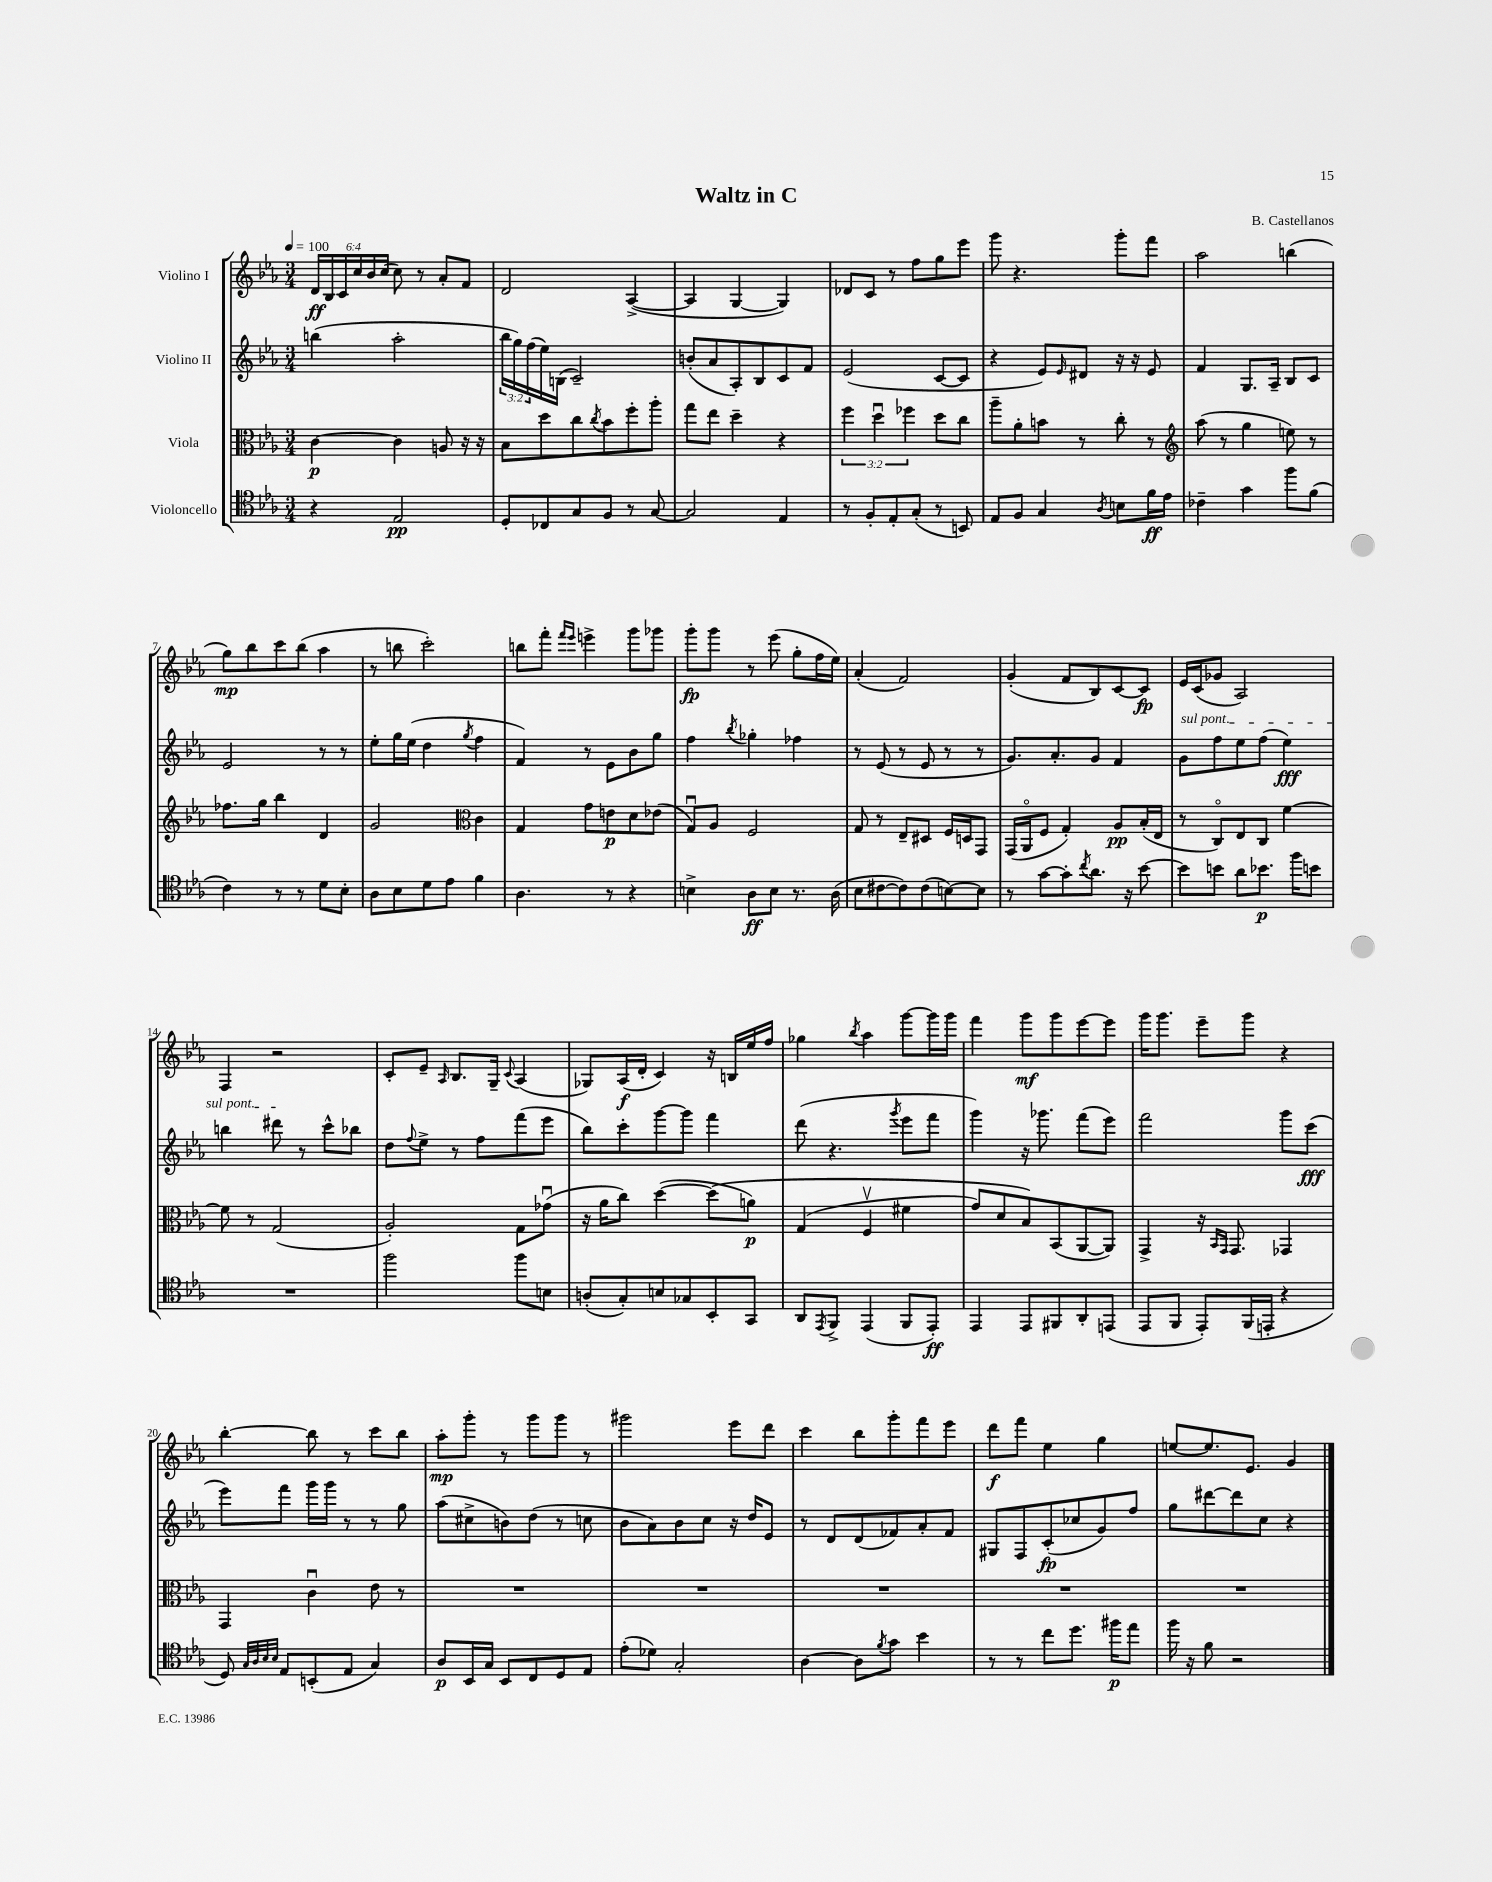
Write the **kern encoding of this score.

**kern	**kern	**kern	**kern
*staff4	*staff3	*staff2	*staff1
*clefC4	*clefC3	*clefG2	*clefG2
*k[b-e-a-]	*k[b-e-a-]	*k[b-e-a-]	*k[b-e-a-]
*M3/4	*M3/4	*M3/4	*M3/4
*MM100	*MM100	*MM100	*MM100
4r	[4c\	(4bb\	24d/LL
.	.	.	24B-/
.	.	.	24c/
.	.	.	24cc/
.	.	.	24b-/
.	.	.	(24cc/JJ
2E-/	4c\]	2aa-'\	8cc\)
.	.	.	8r
.	8A/	.	8a-'/L
.	16r	.	8f/J
.	16r	.	.
=	=	=	=
8D'/L	8B-\L	24bb-\LL	2d/
.	.	24gg\)	.
.	.	(24ff\	.
8C-/	8dd\	16ee-\)	.
.	.	(16B\JJ	.
8G/	8cc\	2c~/)	.
.	8qcc/	.	.
8F/J	8b-\	.	.
8r	8ff'\	.	([4A-^/
[8G/	8aa-'\J	.	.
=	=	=	=
2G/]	8gg\L	(8b'/L	4A-/]
.	8ee-\J	8a-/	.
.	4dd~\	8A-'/)	[4G/
.	.	8B-/	.
4E-/	4r	8c/	4G/])
.	.	8f/J	.
=	=	=	=
8r	6ff\	(2e-/	8d-/L
8F'/L	.	.	8c/J
.	6ddu\	.	.
8E-'/	.	.	8r
.	6ff-\	.	.
(8G'/J	.	.	8ff\L
8r	8dd\L	[8c/L	8gg\
8BB/)	8cc\J	8c/]J	8eee-\J
=	=	=	=
8E-/L	8aa-~\L	4r	8ggg\
8F/J	8a-'\	.	4.r
4G/	8b\J	8e-/L)	.
.	.	16qqe-/	.
.	8r	8d#/J	.
8qA-/	.	.	.
8B\L	8cc'\	16r	8ggg'\L
.	.	16r	.
16f\L	8r	8e-/	8fff\J
16e-\JJ	.	.	.
=	=	=	=
*	*clefG2	*	*
4c-~\	(8aa-\	4f/	2aa-\
.	8r	.	.
4g\	4gg\	8.G/L	.
.	.	16A-~/Jk	.
8ff\L	8ee\)	8B-/L	(4bb\
(8f\J	8r	8c/J	.
=	=	=	=
4c\)	8.ff-\L	2e-/	8gg\L)
.	.	.	8bb-\
.	16gg\Jk	.	.
8r	4bb-\	.	8ccc\
8r	.	.	(8bb-\J
8d\L	4d/	8r	4aa-\
8B-'\J	.	8r	.
=	=	=	=
8A-\L	2g/	8ee-'\L	8r
8B-\	.	16gg\L	8bb\
.	.	(16ee-\JJ	.
8d\	.	4dd\	2ccc'\)
8e-\J	.	.	.
*	*clefC3	*	*
.	.	8qgg/	.
4f\	4c\	4ff\	.
=	=	=	=
4.A-\	4G/	4f/)	8bb\L
.	.	.	8fff'\J
.	.	.	16qqfff/LL
.	.	.	16qqeee-/JJ
.	8g\L	8r	4eee^\
8r	8e\	8e-\L	.
4r	8d\	8b-\	8ggg\L
.	(8e-\J	8gg\J	8ggg-\J
=	=	=	=
4B^\	8Gu/L)	4ff\	8ggg'\L
.	8A-/J	.	8ggg\J
.	.	8qbb-/	.
8A-\L	2F/	4gg-'\	8r
8B\J	.	.	(8eee-\
8.r	.	4ff-\	8gg'\L
.	.	.	16ff\L
(16A-\	.	.	16ee-\JJ)
=	=	=	=
8B-\L	8G/	8r	(4a-'/
[8c#\	8r	(8e-/	.
8c#\])	8E-~/L	8r	2f/)
(8c#\	8D#/J	8e-/	.
[8B\)	16F/LL	8r	.
.	16D/J	.	.
8B\]J	8GG/J	8r	.
=	=	=	=
8r	(16GG/LL	8.g/L)	(4g'/
.	16AA-o/J	.	.
[8g\L	8F/J	.	.
.	.	8.a-'/	.
8g'\]	4G'/)	.	8f/L
8qcc/	.	.	.
8.a-\J	.	8g/J	8B-/)
.	8A-/L	4f/	[8c/
16r	.	.	.
[8b-\	(16B-'/L	.	8c/]J
.	16E-/JJ	.	.
=	=	=	=
8b-\]L	8r	8g\L	16e-/LL
.	.	.	(16c/J
8b\J	8Co/L)	8ff\	8g-/J
8a-\L	8E-/	8ee-\	2A-/)
8.b-\J	8C/J	(8ff\J	.
.	[4f\	4ee-\)	.
16ff\LK	.	.	.
8b\J	.	.	.
=	=	=	=
2.r	8f\]	4bb\	4F/
.	8r	.	.
.	(2G/	8ddd#\	2r
.	.	8r	.
.	.	8ccc^^\L	.
.	.	8bb-\J	.
=	=	=	=
2ff\	2A-'/)	8dd\L	8c'/L
.	.	8qqff/	.
.	.	8ee-^\J	8e-~/J
.	.	.	16qqA-/
.	.	8r	8.B-/L
.	.	8ff\L	.
.	.	.	16G~/Jk
.	.	.	8qqc/
8ff\L	8G\L	(8fff\	(4A-/
8B\J	(8g-u\J	8eee-\J	.
=	=	=	=
(8A'/L	16r	8bb-\L)	8G-/L)
.	16a-\LK	.	.
8G'/)	8cc\J)	8ccc'\	(16A-/L
.	.	.	16d'/JJ
8B/	([4dd\	[8ggg\	4c/)
8G-/	.	8ggg\]J	.
8BB-'/	&(8dd\]L	4fff\	16r
.	.	.	16B/LL
8GG/J	8a\J)	.	16ee-/
.	.	.	16ff/JJ
=	=	=	=
8AA-/L	(4G/	(8ddd\	4gg-\
8qEE-/	.	.	.
8FF^/J	.	4.r	.
.	.	.	8qbb-/
(4EE-/	4Fv/	.	4aa-\
.	.	8qggg/	.
8FF/L	4f#\	8eee-\L	[8ggg\L
8EE-'/J)	.	8fff\J	16ggg\]L
.	.	.	16ggg\JJ
=	=	=	=
4EE-/	8g/L)	4ggg\)	4fff\
.	8d/	.	.
8EE-/L	8B-/&)	16r	8ggg\L
.	.	8.ggg-\	.
8FF#/	(8BB-/	.	8ggg\
8AA-'/	[8AA-/	(8fff\L	[8eee-\
(8EE/J	8AA-/]J)	8eee-\J)	8eee-\]J
=	=	=	=
8EE-/L	4GG^/	2fff\	16ggg\LK
.	.	.	8.ggg\J
8FF/J	.	.	.
8EE-'/L)	16r	.	8eee-~\L
.	16qqBB-/LL	.	.
.	16qqGG/JJ	.	.
.	8.GG/	.	.
(16FF/L	.	.	8ggg\J
16EE'/JJ	.	.	.
4r	4GG-/	8ggg\L	4r
.	.	(8ccc\J	.
=	=	=	=
8D/)	4GG/	8eee-\L)	[4bb-'\
32qqG/LLL	.	.	.
32qqA-/	.	.	.
32qqB-/	.	.	.
32qqB-/JJJ	.	.	.
8E-/L	.	8fff\J	.
(8BB'/	4cu\	16ggg\LL	8bb-\]
.	.	16ggg\JJ	.
8E-/J	.	8r	8r
4G/)	8e-\	8r	8ccc\L
.	8r	8gg\	8bb-\J
=	=	=	=
8A-/L	2.r	(8aa-\L	8aa-'\L
16BB-/L	.	8cc#^\	8ggg'\J
16G/JJ	.	.	.
8BB-/L	.	8b\)	8r
8C/	.	(8dd\J	8ggg\L
8D/	.	8r	8ggg\J
8E-/J	.	8cc\	8r
=	=	=	=
(8e-'\L	2.r	8b-\L	2ggg#\
8d-\J)	.	8a-\)	.
2G'/	.	8b-\	.
.	.	8cc\J	.
.	.	16r	8eee-\L
.	.	16dd/LK	.
.	.	8e-/J	8ddd\J
=	=	=	=
[4A-\	2.r	8r	4ccc\
.	.	8d/L	.
8A-\]L	.	(8d/	8bb-\L
8qf/	.	.	.
8g\J	.	8f-/)	8ggg'\
4b-\	.	8a-'/	8fff\
.	.	8f-/J	8eee-\J
=	=	=	=
8r	2.r	8G#/L	8ddd\L
8r	.	8F/	8fff\J
8cc\L	.	(8c'/	4ee-\
8.dd\J	.	8cc-/	.
.	.	8g/)	4gg\
16ff#\LK	.	.	.
8ee-\J	.	8ff/J	.
=	=	=	=
16ff\	2.r	8gg\L	[8ee/L
16r	.	.	.
8f\	.	[8ddd#\	8.ee/]
2r	.	8ddd#\]	.
.	.	.	8.e-/J
.	.	8cc\J	.
.	.	4r	4g/
==	==	==	==
*-	*-	*-	*-
